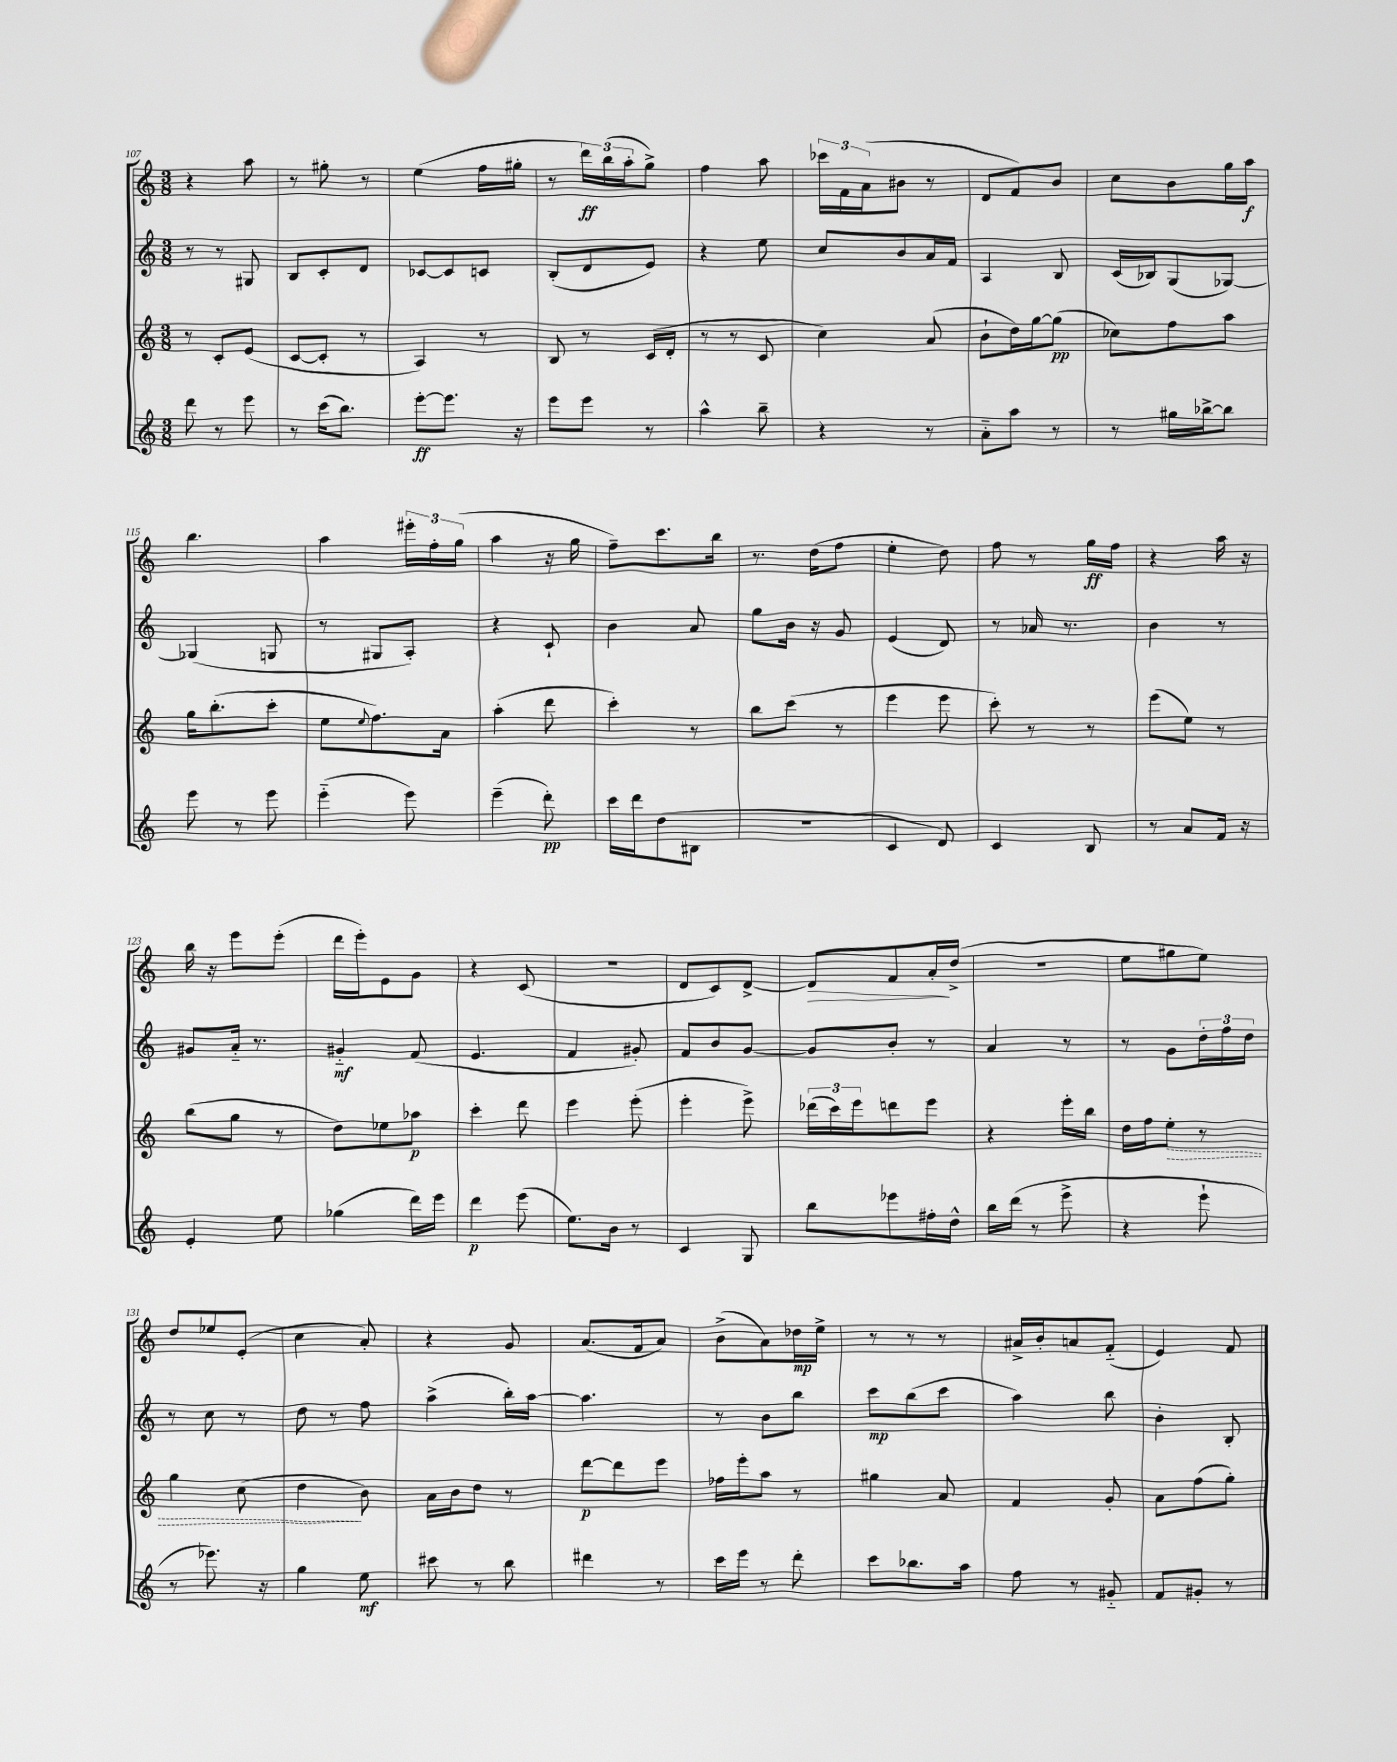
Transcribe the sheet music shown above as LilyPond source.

<<
\new StaffGroup <<
\new Staff = "s0" {
    \clef treble \key c \major \numericTimeSignature \time 3/8
    r4 a''8 |
    r8 gis''8-. r8 |
    e''4( f''16 gis''16-. |
    r8 \tuplet 3/2 { d'''16\ff) b''16( a''16-. } g''8->) |
    f''4 a''8 |
    \tuplet 3/2 { ces'''16 f'16 a'16( } bis'8 r8 |
    d'8 f'8) b'8 |
    c''8 b'8 g''16 a''16\f |
    b''4. |
    a''4 \tuplet 3/2 { eis'''16-. f''16-. g''16( } |
    a''4 r16 g''16 |
    f''8--) c'''8. b''16 |
    r8. d''16( f''8 |
    e''4-. d''8) |
    f''8 r8 g''16\ff f''16 |
    r4 a''16 r16 |
    b''16 r16 e'''8 e'''8-.( |
    d'''16 e'''16-.) e'8 g'8 |
    r4 c'8( |
    R4. |
    d'8 c'8) d'8~-> |
    d'8\> f'8 a'16-.\! d''16->( |
    R4. |
    e''8 gis''8 e''8) |
    d''8 ees''8 e'8-.( |
    c''4 a'8-.) |
    r4 g'8 |
    a'8.( f'16 a'8) |
    b'8->( a'8) des''16\mp e''16-> |
    r8 r8 r8 |
    ais'16-> b'16-. a'8 f'8-_( |
    e'4) f'8 \bar "|." |
}
\new Staff = "s1" {
    \clef treble \key c \major \numericTimeSignature \time 3/8
    r8 r8 gis8 |
    b8 c'8-. d'8 |
    ces'8~ ces'8 c'8 |
    b8-.( d'8 e'8) |
    r4 e''8 |
    c''8 b'8 a'16 f'16 |
    a4 b8 |
    c'16( bes16) g8( ges8~) |
    ges4( g8 |
    r8 gis8 a8-.) |
    r4 c'8-! |
    b'4 a'8 |
    g''8 b'16 r16 g'8 |
    e'4( d'8) |
    r8 aes'16 r8. |
    b'4 r8 |
    gis'8 a'16-_ r8. |
    gis'4-_\mf f'8( |
    e'4. |
    f'4 gis'8-.) |
    f'8 b'8 g'8~ |
    g'8 b'8-. r8 |
    a'4 r8 |
    r8 g'8 \tuplet 3/2 { d''16-. f''16 d''16 } |
    r8 c''8 r8 |
    d''8 r8 f''8 |
    a''4->( b''16-.) a''16~ |
    a''4. |
    r8 b'8 b''8 |
    c'''8\mp b''8( c'''8 |
    a''4) b''8 |
    b'4-. b8-. \bar "|." |
}
\new Staff = "s2" {
    \clef treble \key c \major \numericTimeSignature \time 3/8
    r8 c'8-. e'8( |
    c'8~ c'8-. r8 |
    a4) r8 |
    b8 r8 c'16( d'16-. |
    r8 r8 c'8 |
    c''4) a'8( |
    b'8-! d''16) g''16~ g''8\pp( |
    ces''8) f''8 a''8 |
    g''16 b''8.-.( c'''8-. |
    e''8 \appoggiatura { e''8 } f''8.) a'16 |
    a''4-.( d'''8 |
    c'''4-.) r8 |
    b''8 c'''8( r8 |
    e'''4 e'''8 |
    c'''8-.) r8 r8 |
    e'''8( e''8) r8 |
    b''8( g''8 r8 |
    d''8) ees''8 aes''8\p |
    c'''4-. d'''8 |
    e'''4 e'''8-.( |
    e'''4-. e'''8->) |
    \tuplet 3/2 { des'''16( c'''16) e'''16 } d'''8 e'''8 |
    r4 e'''16-. b''16 |
    d''16 f''16 \once \override Hairpin.style = #'dashed-line e''8-.\> r8 |
    g''4 c''8( |
    d''4\! b'8) |
    a'16 b'16 d''8 r8 |
    d'''8~\p d'''8 e'''8 |
    fes''16 e'''16-. a''8 r8 |
    gis''4 a'8 |
    f'4 g'8-. |
    a'8 f''8( g''8-.) \bar "|." |
}
\new Staff = "s3" {
    \clef treble \key c \major \numericTimeSignature \time 3/8
    d'''8 r8 e'''8 |
    r8 c'''16( b''8.) |
    e'''8~-.\ff e'''8. r16 |
    e'''8 e'''8 r8 |
    a''4-^ b''8-- |
    r4 r8 |
    a'8-_ a''8 r8 |
    r8 gis''16 bes''16~-> bes''8 |
    e'''8 r8 e'''8 |
    e'''4-_( e'''8) |
    e'''4--( d'''8-.\pp) |
    c'''16 d'''16 d''8( bis8 |
    R4. |
    c'4 d'8) |
    c'4 b8 |
    r8 a'8 f'16 r16 |
    e'4-. e''8 |
    ges''4( d'''16) e'''16 |
    d'''4\p e'''8( |
    e''8.) b'16 r8 |
    c'4 g8 |
    b''8 ees'''8 fis''16-. d''16-^ |
    b''16 d'''16( r8 e'''8-> |
    r4 e'''8-! |
    r8 ees'''8.) r16 |
    g''4 e''8\mf |
    cis'''8 r8 b''8 |
    dis'''4 r8 |
    c'''16 e'''16 r8 d'''8-. |
    c'''8 bes''8. a''16 |
    f''8 r8 gis'8-_ |
    f'8 gis'8-. r8 \bar "|." |
}
>>
>>
\layout { \context { \Score currentBarNumber = #107 } }
